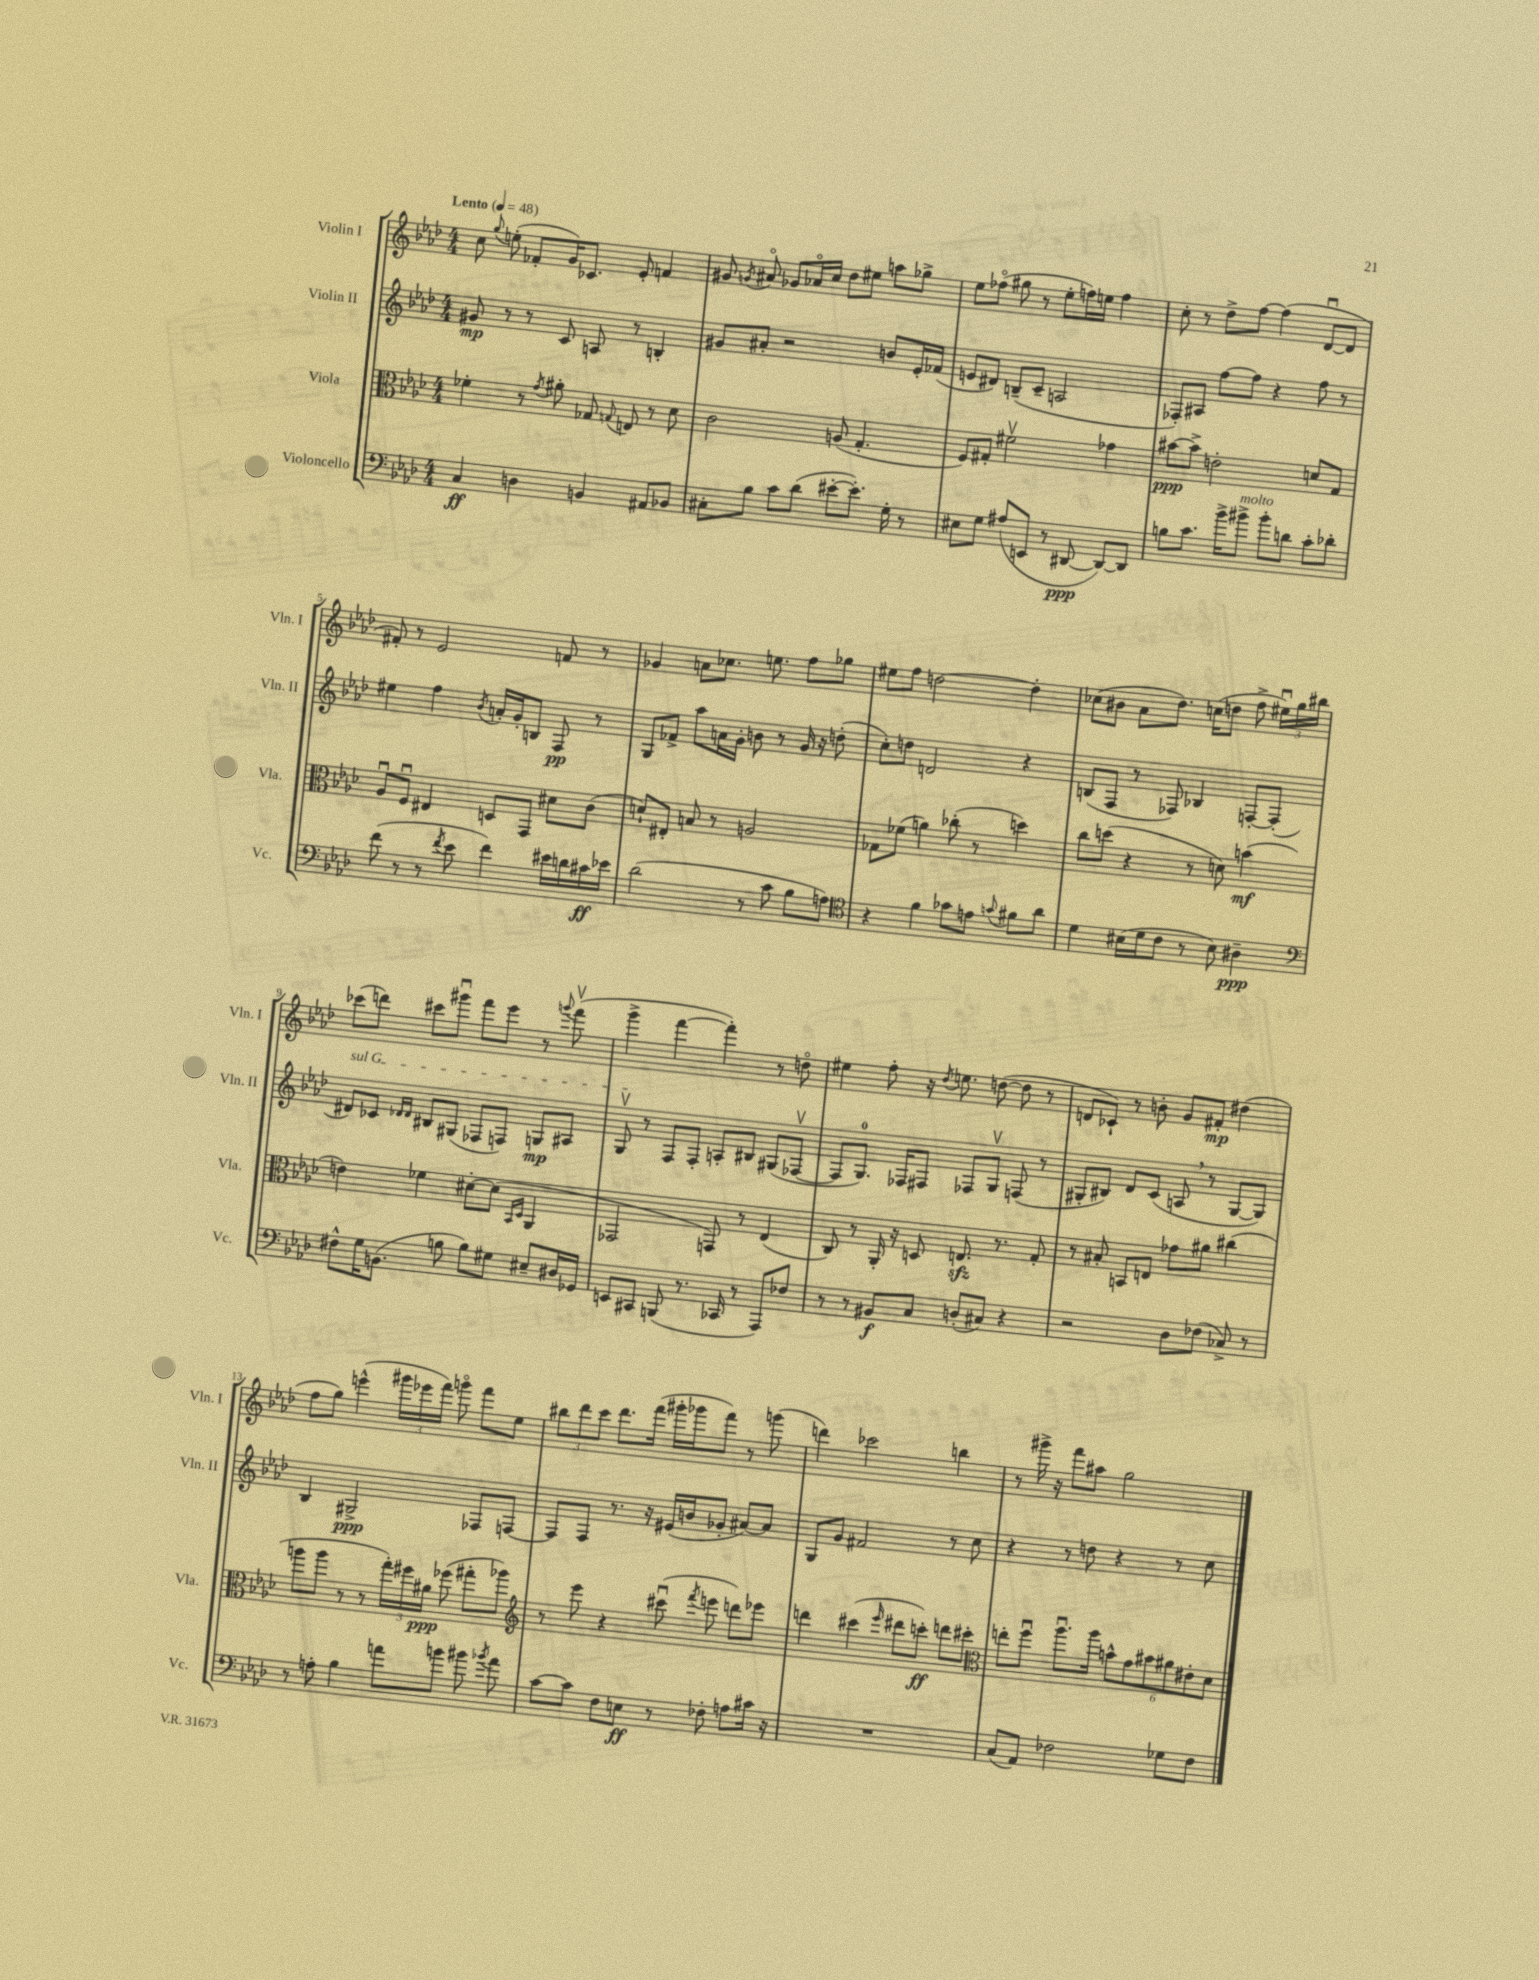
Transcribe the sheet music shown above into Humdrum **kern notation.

**kern	**kern	**kern	**kern
*staff4	*staff3	*staff2	*staff1
*clefF4	*clefC3	*clefG2	*clefG2
*k[b-e-a-d-]	*k[b-e-a-d-]	*k[b-e-a-d-]	*k[b-e-a-d-]
*M4/4	*M4/4	*M4/4	*M4/4
*MM48	*MM48	*MM48	*MM48
4C/	4f-'\	8g#/	8cc\
.	.	.	8qqgg/
.	.	8r	(8ee'\
4D\	8r	8r	8f-'/L
.	8qg/	.	.
.	8a#'\	8c/	16g/K)
.	.	.	8.c-/J
4BB/	8G-/	8A/	.
.	8qqG/	.	.
.	8E/	8r	8e-'/
8AA#/L	8r	4B'/	4f/
8BB-/J	8d-\	.	.
=	=	=	=
8C#'\L	2c\	8g#/L	8g#/
.	.	.	8qg/
8B-\J	.	8a#'/J	8a#o/
8c\L	.	2r	8g-/L
(8d-\J	.	.	16a-o/L
.	.	.	16cc/JJ
[8e#'\L	(8A/	.	8dd-\L
8.e#'\]J)	4.G'/	.	8ee#\J
.	.	8b/L	8aa\L
16G'\	.	.	.
8r	.	16e-'/L	8gg-^\J
.	.	(16f-/JJ	.
=	=	=	=
8E#\L	8F/L)	8e/L	8ee-\L
8G\J	8G#'/J	8d#/J)	(8ff-o\J
(8A#/L	2f#v\	(8B~/L	8gg#\
8EE/J	.	8c~/J	8r
8r	.	2A/	8ee-'\L
[8DD#/	.	.	16ff\L)
.	.	.	16ee\JJ
8DD#/_L)	4g-\	.	4ff\
8DD#/]J	.	.	.
=	=	=	=
8B\L	[8b#\L	8F-'/L)	8cc'\
8.c\J	8b#^\]J	8A#/J	8r
.	2e'\	[8ff\L	8dd-^\L
16b-^\LK	.	.	.
8b#^\J	.	8ff\]J	[8ff\J
8b#'\L	.	4r	(4ff\]
8d\J	.	.	.
8c'\L	8d/L	8ff\	[8d-u/L
8d-'\J	8G/J	8r	8d-/]J
=	=	=	=
(8f\	8A-u/L	4ee#\	8f#'/)
8r	8Fu/J	.	8r
8r	4E#/	4ff\	2e-/
8qf/	.	.	.
8e-\	.	.	.
.	.	8qb-/	.
4f\)	8D/L	16a'/LL	.
.	.	16g'/J	.
.	8GG/J	8B/J	.
16e#\LL	8d#\L	8F/	8f/
16d\	.	.	.
16c#\	(8c\J	8r	8r
16e-\JJ	.	.	.
=	=	=	=
(2d-\	8d`/L)	8G/L	4g-/
.	8E#'/J	8f-^/J	.
.	8B/	8aa-\L	8a\L
.	8r	16a\L	8.cc-\J
.	.	16g'\JJ	.
8r	2A/	8b\	.
.	.	.	8.ee\
8c\	.	8r	.
8B-\L	.	16g/	8ff\L
.	.	16r	.
8A\J)	.	(8dd'\	8gg-\J
=	=	=	=
*clefC4	*	*	*
4r	8G-\L	8cc'\L)	8ee#\L
.	(8f-\J	8dd\J	8ff\J
4f\	4a\)	2d/	[2dd\
8g-\L	(8cc-'\	.	.
8e\J	8r	.	.
8qqg/	.	.	.
8f#\L	4dd\)	4r	4dd'\]
8a-\J	.	.	.
=	=	=	=
4d-\	8cc\L	(8B/L	(8cc-\L
.	(8dd\J	8F/J	8b#\J
(16B#\LL	4r	8r	8a-\L
16d-\J	.	.	.
8c\J	.	8F-/)	8.dd-\J)
8r	8r	4B-/	.
.	.	.	(16cc\LK
8B#\)	8d\)	.	8dd\J
4A#~\	(4b\	[8F'/L	8ff^\
.	.	(8F'/]J	24ee#u\LL)
.	.	.	24gg\
.	.	.	24bb#\JJ
=	=	=	=
*clefF4	*	*	*
8F#^^\L	4e\)	8d#/L)	(8ccc-\L
16G\K	.	8c-/J	8ddd\J)
(8.BB\J	.	.	.
.	.	16qqd-/LL	.
.	.	16qqd-/JJ	.
.	4f-\	8B#/L	8ccc#\L
8B\	.	(8G#/J	8ggg#u\J
8B\L)	[8d#'\L	8F-/L	8fff\L
8G#\J	(8d#\]J	8F/J)	8eee-\J
.	16qqBB-/LL	.	.
.	16qqD-/JJ	.	.
8E#~/L	4AA-/	8G/L	8r
.	.	.	8qqggg/
16D#/L	.	8A#/J	(8fffv\
16GG-/JJ	.	.	.
=	=	=	=
8EE/L	2GG-/	8Gv/	4ggg^\
8CC#/J	.	8r	.
(8BBB/	.	8F/L	[4fff\
8.r	.	8F'/J	.
.	8GG/)	8A'/L	4fff'\])
16CC-/	.	.	.
8r	8r	8B#/J	.
8AAA-/L)	(4E-/	(8G#/L	8r
8F-/J	.	[8F-v/J	8ddo\
=	=	=	=
8r	8C/)	8F-/]L	4ee#\
8r	8r	8.G/J)	.
8BB#/L	16AA-'/	.	8ff'\
.	16r	16F-/LK	.
8C/J	8D/	8F#/J	16r
.	.	.	8qdd-/
.	.	.	8.ee\
(8D'/L	8.E/	8F-/L	.
8C#/J)	.	8Gv/J	([8dd\
.	8.r	.	.
4r	.	(8F/	8dd\]
.	8G'/	8r	8r
=	=	=	=
2r	8r	8G#'/L	8d/L
.	8B#'/	8B#/J)	8c-`/J)
.	8BB/L	8d-/L	8r
.	8E/J	(8c/J	8b'\
8D-\L	8g-\L	8A/	8g/L
(8F-\J	8a#\J	8r	8f#'/J
8C-^/)	(4cc#\	[8G#/L	(4dd#\
8r	.	8G#/]J)	.
=	=	=	=
8r	8aa\L	4B-/	8ff\L
8A'\	8aa\J	.	8gg\J)
4B-\	8r	2G#^/	(4eee^^\
.	8r	.	.
8a\L	24gg'\LL)	.	24ggg#\LL
.	24ff#\	.	24eee-\
.	24a#\JJ	.	24fff\JJ)
8b\J	(8ff-\	.	8gggo\
8b#\	8gg#'\L	8F-/L	8fff\L
8qb-/	.	.	.
8a\	8aa-\J)	[8F/J	8ee-\J
=	=	=	=
*	*clefG2	*	*
[8c\L	8r	8F/]L	12bb#\L
.	.	.	12ddd-\
8c\]J	8eee-\	8F/J	.
.	.	.	12ccc\J
8F\L	4r	8.r	8.ddd-\L
8E\J	.	.	.
.	.	16r	(16fff\Jk
8r	(8ccc#u\	(16e#/LL	16ggg#'\LL
.	.	16b/J	16ggg-\J
.	8qfff/	.	.
8F-'\	8eee\	8g-'/J	8fff\J)
8A\L	8ddd\L)	[8a#/L)	8r
16c#\Jk	8eee-\J	8a#/]J	(8ggg\
16r	.	.	.
=	=	=	=
1r	4ddd\	8G/L	4ddd\)
.	.	8g/J	.
.	(4ccc#\	2f#/	2ccc-\
.	16qqeee-/	.	.
.	8ddd#\L	.	.
.	8ccc'\J)	.	.
.	8ddd\L	8r	4bb\
.	8ccc#'\J	8cc\	.
=	=	=	=
*	*clefC3	*	*
(8C/L	8ee'\L	4r	8r
8AA-/J)	8ffu\J	.	16ggg#^\
.	.	.	16r
2F-\	8.aa-u\L	8r	8fff\L
.	.	8dd\	8aa#\J
.	16aa-\Jk	.	.
.	12b^^\L	4r	2gg\
.	12g\	.	.
.	12b#\	.	.
8G-\L	12a#\	8r	.
.	12e#'\	.	.
8F-\J	.	8cc\	.
.	12d-\J	.	.
==	==	==	==
*-	*-	*-	*-
